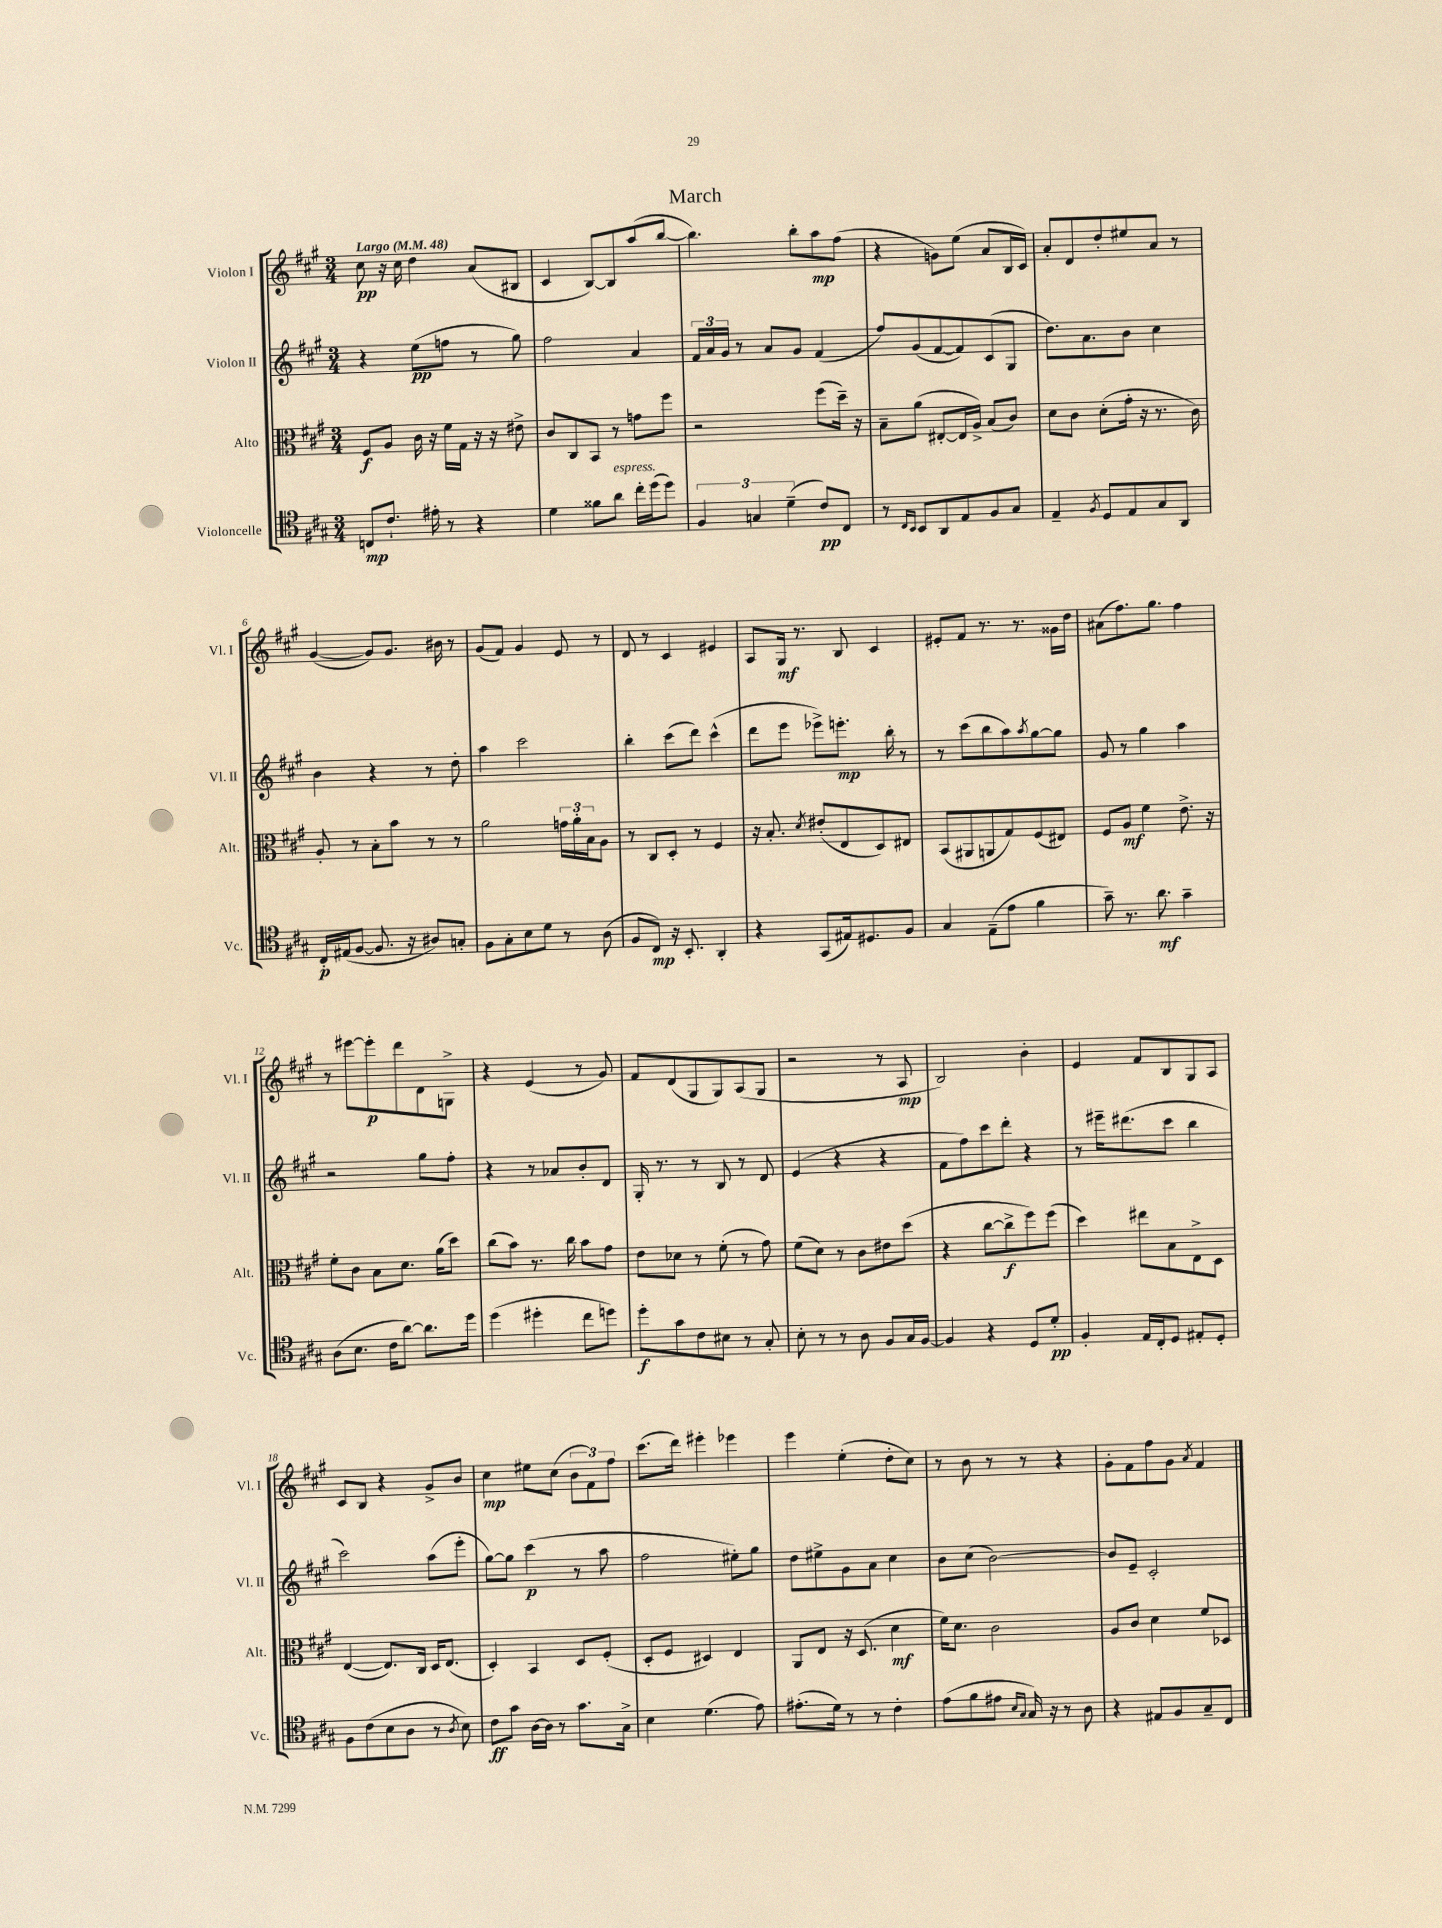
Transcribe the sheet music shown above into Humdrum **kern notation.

**kern	**dynam	**kern	**dynam	**kern	**dynam	**kern	**dynam
*part4	*part4	*part3	*part3	*part2	*part2	*part1	*part1
*staff4	*staff4	*staff3	*staff3	*staff2	*staff2	*staff1	*staff1
*I"Violoncelle	*	*I"Alto	*	*I"Violon II	*	*I"Violon I	*
*I'Vc.	*	*I'Alt.	*	*I'Vl. II	*	*I'Vl. I	*
*clefC4	*	*clefC3	*	*clefG2	*	*clefG2	*
*k[f#c#g#]	*	*k[f#c#g#]	*	*k[f#c#g#]	*	*k[f#c#g#]	*
*M3/4	*	*M3/4	*	*M3/4	*	*M3/4	*
*MM48	*	*MM48	*	*MM48	*	*MM48	*
=1	=1	=1	=1	=1	=1	=1	=1
!	!	!	!	!	!	!LO:TX:a:B:t=Largo	!
8Cn/L	mp	8F#/L	f	4r	.	8cc#\	pp
8.c#`/J	.	8A/J	.	.	.	16r	.
.	.	.	.	.	.	16cc#\	.
.	.	16c#\	.	(8ee\L	pp	4dd\	.
16e#X'\	.	16r	.	.	.	.	.
8r	.	16f#\LL	.	8ffn\J	.	.	.
.	.	16G#\JJ	.	.	.	.	.
4r	.	16r	.	8r	.	(8a/L	.
.	.	16r	.	.	.	.	.
.	.	8e#X^\	.	8gg#\)	.	8B#X/J	.
=2	=2	=2	=2	=2	=2	=2	=2
4d\	.	8c#/L	.	2ff#\	.	4c#/	.
.	.	8C#/	.	.	.	.	.
8f##X\L	.	8BB/J	.	.	.	[8B/L)	.
!LO:TX:a:i:t=espress.	!	!	!	!	!	!	!
8a\J	.	8r	.	.	.	8B/]	.
16cc#'\LL	.	8gn\L	.	4a/	.	(8aa/	.
(16dd\J	.	.	.	.	.	.	.
8dd\J)	.	8ff#\J	.	.	.	[8bb/J	.
=3	=3	=3	=3	=3	=3	=3	=3
6F#/	.	2r	.	24f#/LL	.	4.bb\])	.
.	.	.	.	24a/	.	.	.
.	.	.	.	24g#/JJ	.	.	.
.	.	.	.	8r	.	.	.
6Gn/	.	.	.	.	.	.	.
.	.	.	.	8a/L	.	.	.
(6d~\	.	.	.	.	.	.	.
.	.	.	.	8g#/J	.	8bb'\L	.
8c#/L)	pp	(8ff#\L	.	(4f#/	.	8aa\	mp
8C#/J	.	16dd~\Jk)	.	.	.	(8ff#\J	.
.	.	16r	.	.	.	.	.
=4	=4	=4	=4	=4	=4	=4	=4
8r	.	8B~\L	.	8ff#/L)	.	4r	.
16qqC#/LL	.	.	.	.	.	.	.
16qqBB/JJ	.	.	.	.	.	.	.
8BB/L	.	(8a\J	.	(8g#/	.	.	.
8AA/	.	[8E#X'/L	.	[8f#/	.	8gn\L)	.
8E/	.	16E#/L]	.	8f#/])	.	(8ee\J	.
.	.	16A^/JJ)	.	.	.	.	.
8F#/	.	(8B/L	.	(8c#/	.	8a/L	.
8G#/J	.	8c#/J)	.	8G#/J	.	16B/L	.
.	.	.	.	.	.	16c#/JJ)	.
=5	=5	=5	=5	=5	=5	=5	=5
4E~/	.	8d\L	.	8.dd\L)	.	8a'/L	.
.	.	8c#\J	.	.	.	8d/	.
.	.	.	.	8.a\	.	.	.
8qF#/	.	.	.	.	.	.	.
8D/L	.	(8d'\L	.	.	.	8dd'/	.
8E/	.	16g#'\Jk	.	8b\J	.	8ee#X/	.
.	.	16r	.	.	.	.	.
8G#/	.	8.r	.	4cc#\	.	8a/J	.
8AA/J	.	.	.	.	.	8r	.
.	.	16c#\)	.	.	.	.	.
!!LO:LB:g=z
=6	=6	=6	=6	=6	=6	=6	=6
16C#'/LL	p	8A'/	.	4b\	.	([4g#/	.
(16E#X/J	.	.	.	.	.	.	.
[8F#/J	.	8r	.	.	.	.	.
8.F#/]	.	8B'\L	.	4r	.	8g#/L])	.
.	.	8b\J	.	.	.	8.g#/J	.
16r	.	.	.	.	.	.	.
8A#X/L)	.	8r	.	8r	.	.	.
.	.	.	.	.	.	16b#X\	.
8Gn'/J	.	8r	.	8dd'\	.	8r	.
=7	=7	=7	=7	=7	=7	=7	=7
8F#\L	.	2a\	.	4aa\	.	(8g#/L	.
8G#'\	.	.	.	.	.	8f#/J)	.
8B\	.	.	.	2ccc#\	.	4g#/	.
8d\J	.	.	.	.	.	.	.
8r	.	24gn\LL	.	.	.	8e/	.
.	.	24a'\	.	.	.	.	.
.	.	24B\J	.	.	.	.	.
(8A\	.	8A\J	.	.	.	8r	.
=8	=8	=8	=8	=8	=8	=8	=8
8F#/L	.	8r	.	4bb'\	.	8d/	.
8C#/J)	mp	8C#/L	.	.	.	8r	.
16r	.	8D'/J	.	(8ccc#\L	.	4c#/	.
8.BB'/	.	.	.	.	.	.	.
.	.	8r	.	8ddd\J)	.	.	.
4AA'/	.	4F#/	.	(4ccc#^^\	.	4e#X/	.
=9	=9	=9	=9	=9	=9	=9	=9
4r	.	16r	.	8ddd\L	.	8A/L	.
.	.	8.B'/	.	.	.	.	.
.	.	.	.	8eee\J	.	16G#/Jk	mf
.	.	.	.	.	.	8.r	.
.	.	8qd/	.	.	.	.	.
(8GG#/L	.	(8e#X'/L	.	8eee-X^\L)	.	.	.
16E#X/k)	.	8E/	.	8.eeen'\J	mp	8B/	.
8.D#X/	.	.	.	.	.	.	.
.	.	8D/)	.	.	.	4c#/	.
.	.	.	.	16bb'\	.	.	.
8F#/J	.	8E#X/J	.	8r	.	.	.
=10	=10	=10	=10	=10	=10	=10	=10
4G#/	.	(8BB/L	.	8r	.	8e#X'/L	.
.	.	8AA#X/	.	(8ccc#\L	.	8f#/J	.
(8E~\L	.	8AAn/	.	8bb\	.	8.r	.
8e\J	.	8G#/)	.	8aa\)	.	.	.
.	.	.	.	.	.	8.r	.
.	.	.	.	8qaa/	.	.	.
4f#\	.	(8F#/	.	[8gg#\	.	.	.
.	.	8E#X/J)	.	8gg#\J]	.	16g##X\LL	.
.	.	.	.	.	.	16dd\JJ	.
=11	=11	=11	=11	=11	=11	=11	=11
8g#~\)	.	8F#/L	.	8g#/	.	(8a#X\L	.
8.r	.	8A/J	mf	8r	.	8.ff#\)	.
.	.	4f#\	.	4gg#\	.	.	.
8.a\	mf	.	.	.	.	8.gg#\J	.
4g#~\	.	8.e^\	.	4aa\	.	4ff#\	.
.	.	16r	.	.	.	.	.
!!LO:LB:g=z
=12	=12	=12	=12	=12	=12	=12	=12
(8A\L	.	8f#'\L	.	2r	.	8r	.
8.B\J	.	8c#\J	.	.	.	[8eee#X\L	.
.	.	8B\L	.	.	.	8eee#'\]	p
16c#\KL	.	.	.	.	.	.	.
[8a\J)	.	8.d\J	.	.	.	8ddd\	.
8.a\L]	.	.	.	8gg#\L	.	8d\	.
.	.	(16a\KL	.	.	.	.	.
.	.	8dd\J)	.	8ff#'\J	.	8Gn^\J	.
16dd\Jk	.	.	.	.	.	.	.
=13	=13	=13	=13	=13	=13	=13	=13
(4dd\	.	(8cc#\L	.	4r	.	4r	.
.	.	8b\J)	.	.	.	.	.
4dd#X'\	.	8.r	.	8r	.	(4e/	.
.	.	.	.	8a-X/L	.	.	.
.	.	16cc#\	.	.	.	.	.
8cc#\L	.	8b\L	.	8b'/	.	8r	.
8ddn\J)	.	8g#\J	.	8d/J	.	8g#/)	.
=14	=14	=14	=14	=14	=14	=14	=14
8dd'\L	f	8e\L	.	16G#'/	.	8f#/L	.
.	.	.	.	8.r	.	.	.
8g#\	.	8d-X\J	.	.	.	(8d/	.
8c#\	.	8r	.	8r	.	8G#/	.
8B#X\J	.	(8f#'\	.	8B/	.	8G#/)	.
8r	.	8r	.	8r	.	(8A/	.
8G#'/	.	8g#\)	.	8d/	.	8G#/J	.
=15	=15	=15	=15	=15	=15	=15	=15
8B'\	.	(8f#\L	.	(4e/	.	2r	.
8r	.	8d\J)	.	.	.	.	.
8r	.	8r	.	4r	.	.	.
8A\	.	8c#\L	.	.	.	.	.
8F#/L	.	8e#X\	.	4r	.	8r	.
16G#/L	.	(8dd\J	.	.	.	8A/	mp
[16F#/JJ	.	.	.	.	.	.	.
=16	=16	=16	=16	=16	=16	=16	=16
4F#/]	.	4r	.	8f#\L	.	2B/)	.
.	.	.	.	8ff#\)	.	.	.
4r	.	[8cc#\L	.	8ccc#\	.	.	.
.	.	8cc#^\]	f	8ddd'\J	.	.	.
8D/L	.	8ff#\)	.	4r	.	4b'\	.
8d'/J	pp	(8ff#\J	.	.	.	.	.
=17	=17	=17	=17	=17	=17	=17	=17
4F#'/	.	4dd\)	.	8r	.	4e/	.
.	.	.	.	16eee#X~\KL	.	.	.
.	.	.	.	(8.ddd#X\	.	.	.
16E/LL	.	8ee#X\L	.	.	.	8f#/L	.
16C#'/J	.	.	.	.	.	.	.
8D/J	.	8B\	.	8ccc#\J	.	8B/	.
8E#X'/L	.	8E^\	.	4bb\	.	8G#/	.
8D'/J	.	8D\J	.	.	.	8A/J	.
!!LO:LB:g=z
=18	=18	=18	=18	=18	=18	=18	=18
8F#\L	.	([4E/	.	2ccc#\)	.	8c#/L	.
(8c#\	.	.	.	.	.	8B/J	.
8B\	.	8.E/L])	.	.	.	4r	.
8A\J	.	.	.	.	.	.	.
.	.	16C#/Jk	.	.	.	.	.
8r	.	16D/KL	.	(8aa\L	.	8g#^/L	.
.	.	(8.E/J	.	.	.	.	.
8qA/	.	.	.	.	.	.	.
8B\)	.	.	.	8eee'\J	.	8b/J	.
=19	=19	=19	=19	=19	=19	=19	=19
8c#\L	ff	4D'/)	.	[8gg#\L)	.	4cc#\	mp
8g#\J	.	.	.	8gg#\J]	.	.	.
[16A\LL	.	4BB/	.	(4ccc#\	p	8ee#X\L	.
16A\JJ]	.	.	.	.	.	.	.
8r	.	.	.	.	.	(8cc#\J	.
8.g#\L	.	8D/L	.	8r	.	12b\L	.
.	.	.	.	.	.	12f#\)	.
.	.	(8F#'/J	.	8aa\	.	.	.
.	.	.	.	.	.	12ff#\J	.
16G#^\Jk	.	.	.	.	.	.	.
=20	=20	=20	=20	=20	=20	=20	=20
4B\	.	8D'/L	.	2ff#\	.	(8.ccc#\L	.
.	.	8F#/J	.	.	.	.	.
.	.	.	.	.	.	16ddd\Jk)	.
(4.d\	.	4D#X/)	.	.	.	4eee#X'\	.
.	.	4E/	.	8ee#X'\L)	.	4eee-X\	.
8e\)	.	.	.	8gg#\J	.	.	.
=21	=21	=21	=21	=21	=21	=21	=21
(8.e#X'\L	.	8AA/L	.	8dd\L	.	4eee\	.
.	.	8E/J	.	8ee#X^\	.	.	.
16d\Jk)	.	.	.	.	.	.	.
8r	.	16r	.	8g#\	.	(4ee'\	.
.	.	(8.D/	.	.	.	.	.
8r	.	.	.	8a\J	.	.	.
4c#'\	.	4d\	mf	4cc#\	.	8dd'\L	.
.	.	.	.	.	.	8cc#\J)	.
=22	=22	=22	=22	=22	=22	=22	=22
(8e\L	.	16f#\KL)	.	8b\L	.	8r	.
.	.	8.d\J	.	.	.	.	.
8f#\	.	.	.	(8cc#\J	.	8b\	.
8e#X\J	.	2c#\	.	[2b\)	.	8r	.
16qqB/LL	.	.	.	.	.	.	.
16qqG#/JJ	.	.	.	.	.	.	.
16G#/)	.	.	.	.	.	8r	.
16r	.	.	.	.	.	.	.
8r	.	.	.	.	.	4r	.
8A\	.	.	.	.	.	.	.
=23	=23	=23	=23	=23	=23	=23	=23
4r	.	8A/L	.	8b/L]	.	8g#'\L	.
.	.	8c#/J	.	8e~/J	.	8f#\	.
8E#X/L	.	4d\	.	2c#'/	.	8ff#\	.
8F#/	.	.	.	.	.	8g#\J	.
.	.	.	.	.	.	8qa/	.
8G#~/	.	8f#/L	.	.	.	4f#/	.
8C#/J	.	8D-X/J	.	.	.	.	.
==	==	==	==	==	==	==	==
*-	*-	*-	*-	*-	*-	*-	*-
